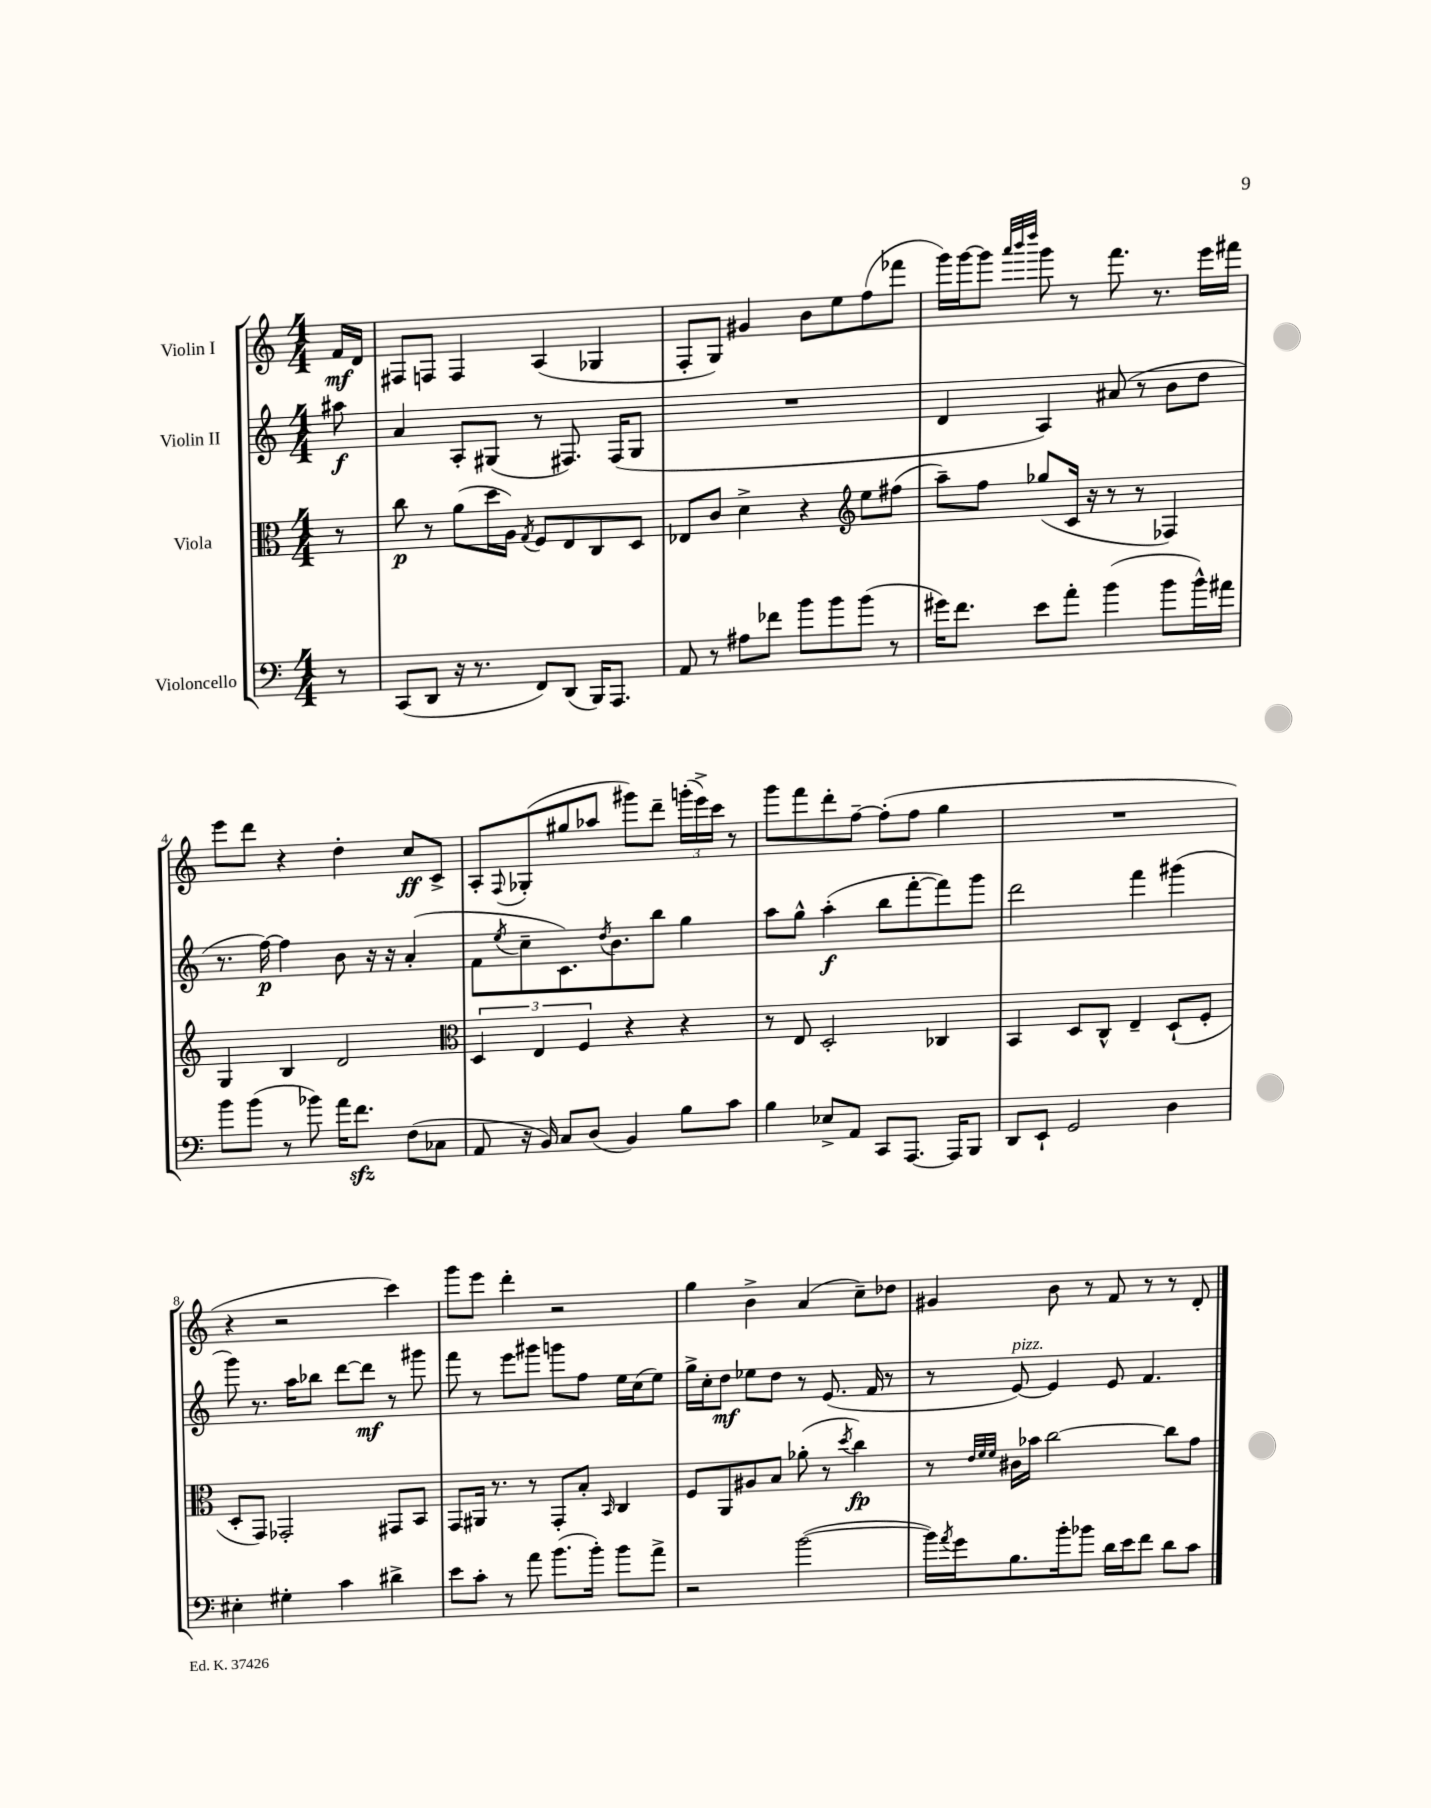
<<
\new StaffGroup <<
\new Staff = "s0" \with { instrumentName = "Violin I" } {
    \clef treble \key c \major \numericTimeSignature \time 4/4 \partial 8
    f'16\mf d'16 |
    fis8 f8 f4 a4( ges4 |
    f8-. g8) gis'4 b'8 e''8 f''8( fes'''8 |
    g'''16) g'''16~ g'''8 \grace { a'''32 b'''32 d''''32 } g'''8 r8 f'''8. r8. e'''16 fis'''16 |
    e'''8 d'''8 r4 d''4-. c''8\ff c'8-> |
    a8-. \appoggiatura { f8 } ges8-.( gis''8 aes''8 gis'''8) d'''8-- \tuplet 3/2 { g'''16-.( e'''16->) c'''16 } r8 |
    g'''8 f'''8 d'''8-. f''8~-- f''8-.( f''8 g''4 |
    R1 |
    r4 r2 c'''4) |
    g'''8 e'''8 d'''4-. r2 |
    g''4 b'4-> a'4( c''8--) des''8 |
    gis'4 b'8 r8 f'8 r8 r8 d'8-. \bar "|." |
}
\new Staff = "s1" \with { instrumentName = "Violin II" } {
    \clef treble \key c \major \numericTimeSignature \time 4/4 \partial 8
    ais''8\f |
    a'4 a8-. gis8( r8 fis8.) fis16( gis8 |
    R1 |
    d'4 a4) ais'8( r8 b'8 d''8 |
    r8. f''16~\p) f''4 b'8 r16 r16 a'4-.( |
    f'8 \acciaccatura { e''8 } c''8-- c'8.) \acciaccatura { d''8 } b'8. b''8 g''4 |
    a''8 g''8-^ a''4-.\f( b''8 f'''8~-. f'''8) g'''8 |
    d'''2 f'''4 gis'''4( |
    g'''8) r8. a''16 bes''8 d'''8~ d'''8\mf r8 gis'''8 |
    f'''8 r8 e'''8 gis'''8 g'''8 f''8 e''16 c''16( e''8) |
    g''16-> c''16-. d''8\mf ees''8 d''8 r8 e'8.( f'16 r8 |
    r8 e'8~^\markup { \italic "pizz." }) e'4 e'8 f'4. \bar "|." |
}
\new Staff = "s2" \with { instrumentName = "Viola" } {
    \clef alto \key c \major \numericTimeSignature \time 4/4 \partial 8
    r8 |
    c''8\p r8 a'8( d''16 a16) \acciaccatura { g8 } f8 e8 c8 d8 |
    ees8 c'8 d'4-> r4 \clef treble e''8 fis''8( |
    a''8--) f''8 ges''8( c'16 r16 r8 r8 fes4) |
    g4 b4 d'2 |
    \clef alto \tuplet 3/2 { d4 e4 f4 } r4 r4 |
    r8 e8 d2-. ces4 |
    b,4 d8 c8-^ e4-- d8-!( f8-. |
    d8-. g,8) ges,2-. gis,8 b,8 |
    g,8 ais,16 r8. r8 g,8-. b8-. \grace { b,16 } c4 |
    f8 a,8 ais8 b8 aes'8-.( r8 \acciaccatura { d''8 } c''4\fp) |
    r8 \grace { e'32 f'32 f'32 } cis'16 bes'16 c''2~ c''8 g'8 \bar "|." |
}
\new Staff = "s3" \with { instrumentName = "Violoncello" } {
    \clef bass \key c \major \numericTimeSignature \time 4/4 \partial 8
    r8 |
    c,8( d,8 r16 r8. f,8) d,8( b,,16) a,,8. |
    a,8 r8 ais8 fes'8 b'8 b'8 b'8( r8 |
    gis'16) f'8. e'8 a'8-. b'4( b'8 b'16-^) ais'16 |
    b'8 b'8( r8 bes'8) a'16 f'8.\sfz f8( ces8 |
    a,8 r16 b,16) c8 d8( b,4) b8 c'8 |
    b4 ees8-> a,8 c,8 a,,8.~ a,,16 b,,8 |
    d,8 e,8-! g,2 d4 |
    eis4-. gis4-. c'4 dis'4-> |
    e'8 c'8-. r8 a'8 b'8.( b'16-.) b'8 a'8-> |
    r2 b'2~( |
    b'16) \acciaccatura { a'8 } g'16 b8. b'16-. bes'8 d'16 e'16 f'8 d'8 c'8 \bar "|." |
}
>>
>>
